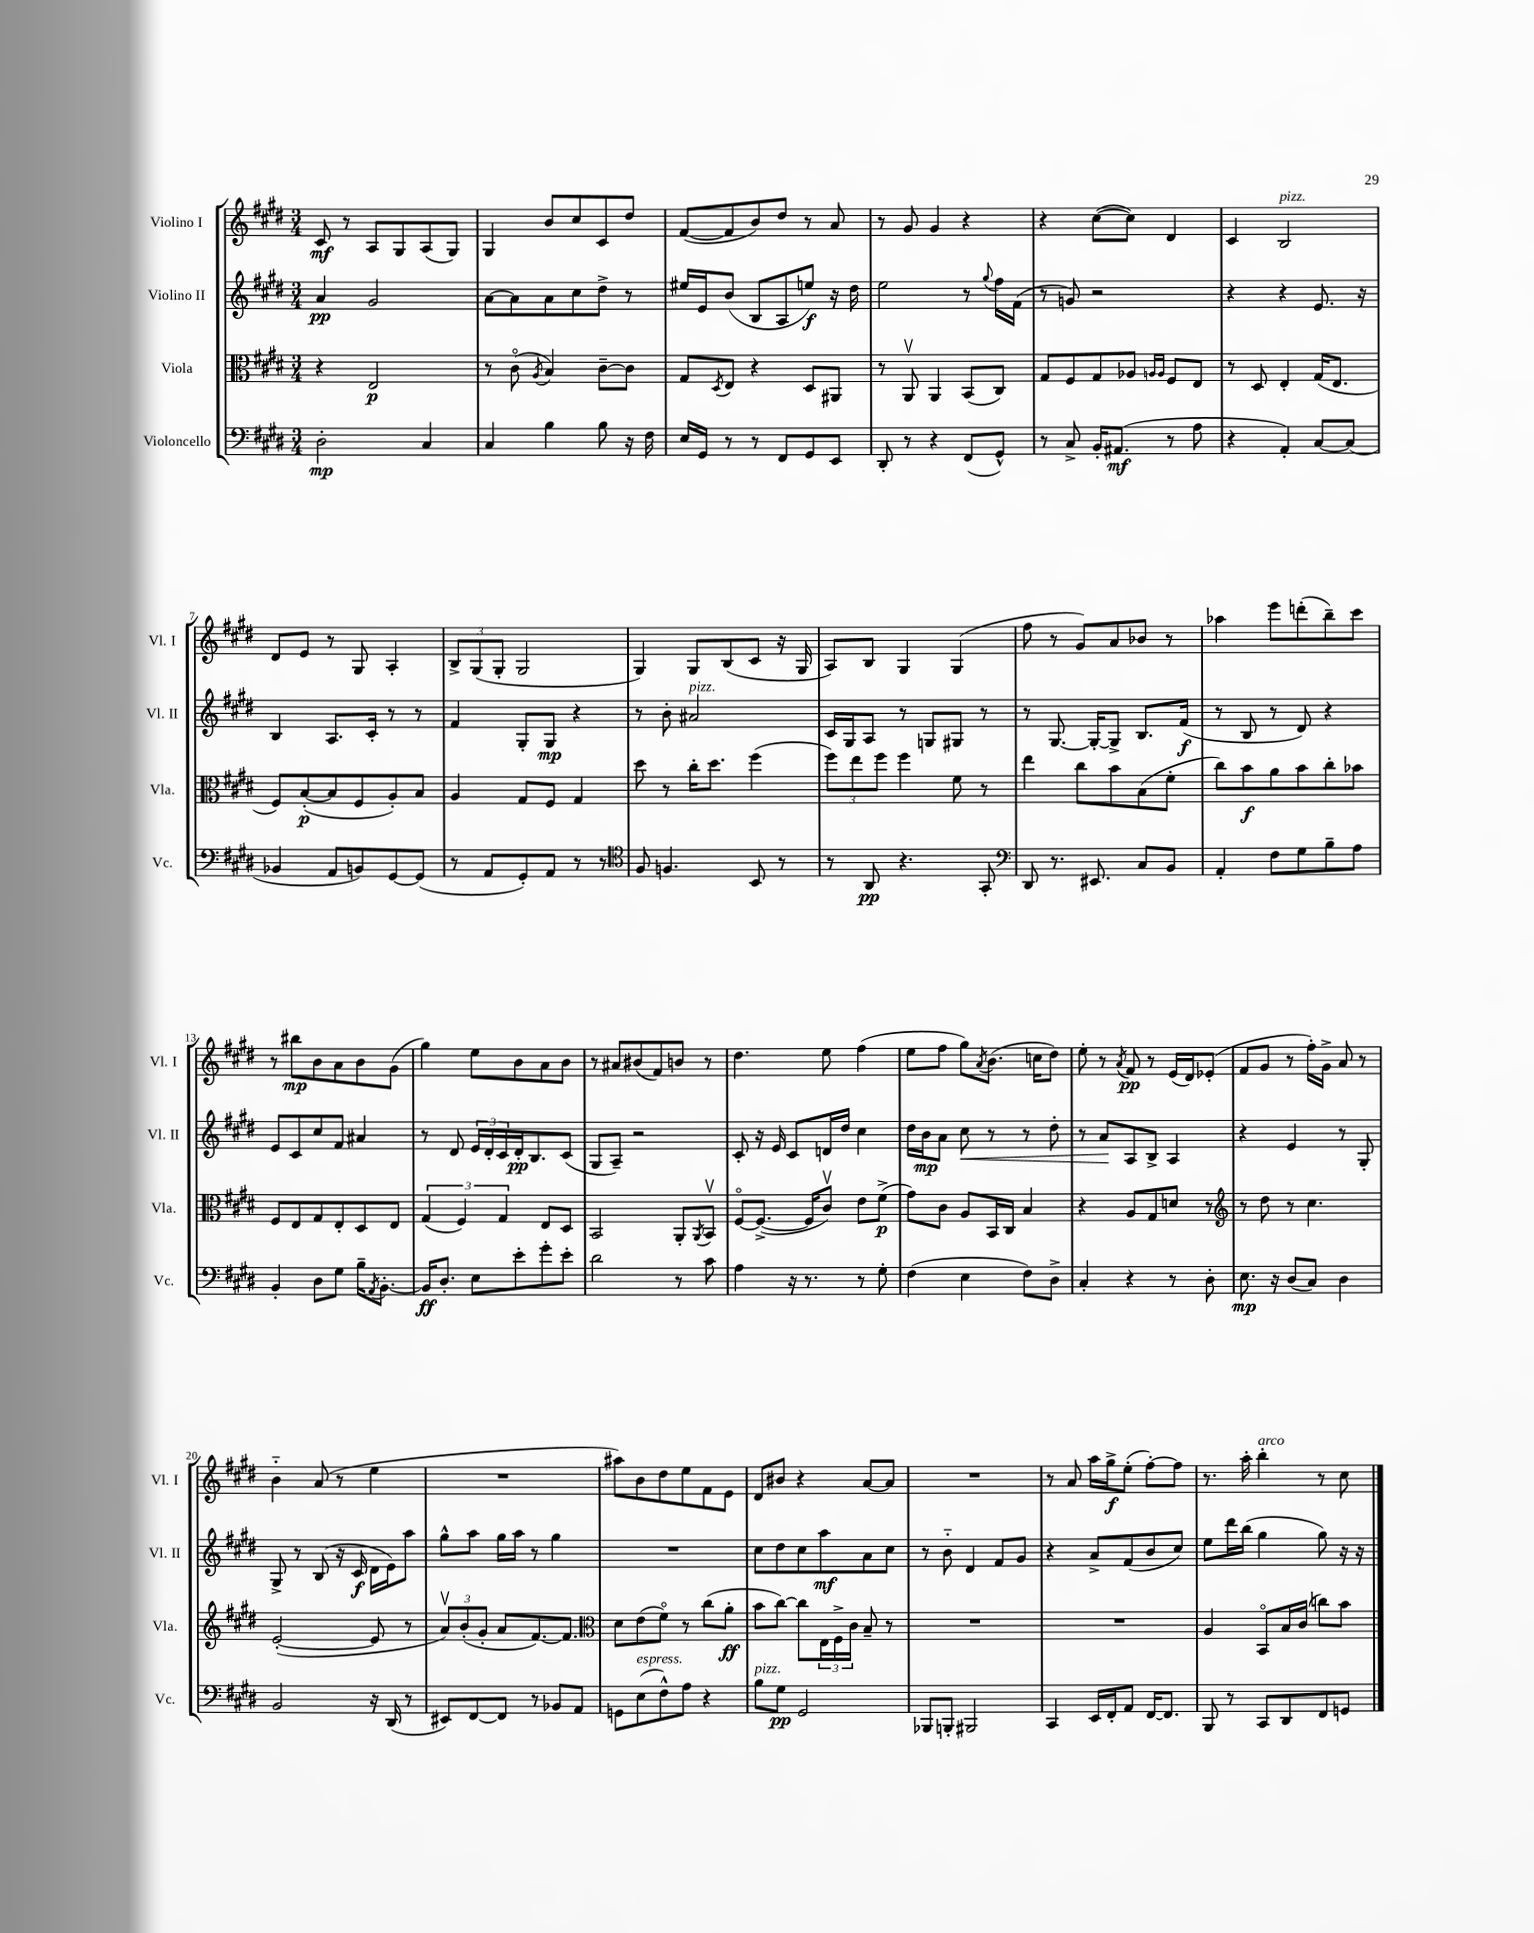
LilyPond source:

<<
\new StaffGroup <<
\new Staff = "s0" \with { instrumentName = "Violino I" shortInstrumentName = "Vl. I" } {
    \clef treble \key e \major \numericTimeSignature \time 3/4
    cis'8\mf r8 a8 gis8 a8( gis8) |
    gis4 b'8 cis''8 cis'8 dis''8 |
    fis'8~( fis'8 b'8) dis''8 r8 a'8 |
    r8 gis'8 gis'4 r4 |
    r4 cis''8~( cis''8) dis'4 |
    cis'4 b2^\markup { \italic "pizz." } |
    dis'8 e'8 r8 gis8 a4-. |
    \tuplet 3/2 { b8-> gis8( gis8-. } gis2 |
    gis4) gis8 b8( cis'8 r16 gis16 |
    a8) b8 gis4 gis4( |
    fis''8 r8 gis'8) a'8 bes'8 r8 |
    aes''4 e'''8 d'''8-.( b''8--) cis'''8 |
    r8 bis''8\mp b'8 a'8 b'8 gis'8( |
    gis''4) e''8 b'8 a'8 b'8 |
    r8 ais'8 bis'8( fis'8) b'8 r8 |
    dis''4. e''8 fis''4( |
    e''8 fis''8 gis''8) \acciaccatura { a'8 } b'8.( c''16 dis''8) |
    e''8-. r8 \acciaccatura { a'8 } fis'8\pp r8 e'16( dis'16) ees'8-.( |
    fis'8 gis'8 r8 fis''16-.) gis'16-> a'8 r8 |
    b'4-_ a'8( r8 e''4 |
    R2. |
    ais''8) b'8 dis''8 e''8 fis'8 e'8 |
    dis'8 bis'8 r4 a'8~ a'8 |
    R2. |
    r8 a'8 a''16 gis''16->\f e''8-.( fis''8~-.) fis''8 |
    r8. a''16-. b''4-.^\markup { \italic "arco" } r8 cis''8 \bar "|." |
}
\new Staff = "s1" \with { instrumentName = "Violino II" shortInstrumentName = "Vl. II" } {
    \clef treble \key e \major \numericTimeSignature \time 3/4
    a'4\pp gis'2 |
    a'8~ a'8 a'8 cis''8 dis''8-> r8 |
    eis''16 e'16 b'8( b8 a8 e''8\f) r16 dis''16 |
    e''2 r8 \appoggiatura { gis''8 } fis''16 fis'16( |
    r8 g'8) r2 |
    r4 r4 e'8. r16 |
    b4 a8. cis'16-. r8 r8 |
    fis'4 gis8-. gis8\mp r4 |
    r8 b'8-. ais'2^\markup { \italic "pizz." } |
    cis'16 gis16 a8 r8 g8 gis8 r8 |
    r8 gis8.~ gis16~-. gis8-> b8. fis'16\f( |
    r8 b8 r8 dis'8) r4 |
    e'8 cis'8 cis''8 fis'8 ais'4 |
    r8 dis'8 \tuplet 3/2 { e'16 dis'16-. cis'16 } dis'16-.\pp b8. cis'8( |
    gis8 a8--) r2 |
    cis'8-. r16 e'16 cis'8 d'16 dis''16 cis''4 |
    dis''16 b'16\mp a'8 cis''8\< r8 r8 dis''8-. |
    r8 a'8\! a8 b8-> a4 |
    r4 e'4 r8 gis8-. |
    gis8-> r8 b8( r16 cis'16\f dis'16 e'16) a''8 |
    gis''8-^ a''8 gis''16 a''16 r8 gis''4 |
    R2. |
    cis''8 dis''8 cis''8 a''8\mf a'8 cis''8 |
    r8 b'8-_ dis'4 fis'8 gis'8 |
    r4 a'8-> fis'8( b'8 cis''8) |
    e''8 dis'''16 b''16( gis''4 gis''8) r16 r16 \bar "|." |
}
\new Staff = "s2" \with { instrumentName = "Viola" shortInstrumentName = "Vla." } {
    \clef alto \key e \major \numericTimeSignature \time 3/4
    r4 e2\p |
    r8 cis'8\flageolet( \acciaccatura { a8 } b4) cis'8~-- cis'8 |
    gis8 \acciaccatura { dis8 } e8 r4 dis8 ais,8 |
    r8 a,8\upbow a,4 b,8( cis8) |
    gis8 fis8 gis8 aes8 \grace { a16 a16 } fis8 e8 |
    r8 dis8 e4-. gis16( e8. |
    fis8) b8~-.\p( b8 fis8 a8-.) b8 |
    a4 gis8 fis8 gis4 |
    dis''8 r8 cis''16-. dis''8. fis''4( |
    \tuplet 3/2 { fis''8) e''8 fis''8 } fis''4 fis'8 r8 |
    e''4 cis''8 b'8 b8( fis'8-. |
    cis''8) b'8\f a'8 b'8 cis''8-. bes'8 |
    fis8 e8 gis8 e8-. dis8 e8 |
    \tuplet 3/2 { gis4( fis4) gis4 } e8 dis8 |
    b,2 a,8-. \acciaccatura { a,8 } b,8\upbow |
    fis8~\flageolet fis8.~->( fis16 cis'8\upbow) e'8 fis'8->\p( |
    gis'8) cis'8 a8 b,16 cis16 b4 |
    r4 a8 gis8 d'8 r8 |
    \clef treble r8 dis''8 r8 cis''4. |
    e'2~-.( e'8 r8 |
    \tuplet 3/2 { a'8\upbow) b'8-.( gis'8-. } a'8 fis'8.~) fis'8. |
    \clef alto dis'8 e'8( fis'8\flageolet) r8 cis''8( a'8-.\ff |
    b'8 cis''8~) cis''8 \tuplet 3/2 { e16 fis16-> cis'16 } b8-- r8 |
    R2. |
    R2. |
    a4 b,8\flageolet b16 cis'16( c''8) b'8 \bar "|." |
}
\new Staff = "s3" \with { instrumentName = "Violoncello" shortInstrumentName = "Vc." } {
    \clef bass \key e \major \numericTimeSignature \time 3/4
    dis2-.\mp cis4 |
    cis4 b4 b8 r16 fis16 |
    e16 gis,16 r8 r8 fis,8 gis,8 e,8 |
    dis,8-. r8 r4 fis,8( gis,8-^) |
    r8 cis8-> b,16-. ais,8.\mf( r8 a8 |
    r4 a,4-.) cis8~ cis8( |
    bes,4 a,8 b,8) gis,8~ gis,8( |
    r8 a,8 gis,8-.) a,8 r8 r8 |
    \clef tenor fis8 f4. b,8 r8 |
    r8 a,8\pp r4. gis,8-. |
    \clef bass dis,8 r8. eis,8. cis8 b,8 |
    a,4-. fis8 gis8 b8-- a8 |
    b,4-. dis8 gis8 b16-- \acciaccatura { a,8 } b,8.~-. |
    b,16\ff dis8.-. e8 e'8-. gis'8-. e'8-. |
    dis'2 r8 cis'8 |
    a4 r16 r8. r8 gis8-. |
    fis4( e4 fis8) dis8-> |
    cis4-. r4 r8 dis8-. |
    e8.\mp r16 dis8( cis8) dis4 |
    b,2 r16 dis,16( r8 |
    eis,8) fis,8~ fis,8 r8 bes,8 a,8 |
    g,8 e8^\markup { \italic "espress." }( fis8-^) a8 r4 |
    b8^\markup { \italic "pizz." } gis8\pp gis,2 |
    bes,,8 b,,8-. bis,,2 |
    cis,4 e,16 fis,16-. a,8 fis,16~ fis,8. |
    b,,8 r8 cis,8 dis,8 fis,8 g,8 \bar "|." |
}
>>
>>
